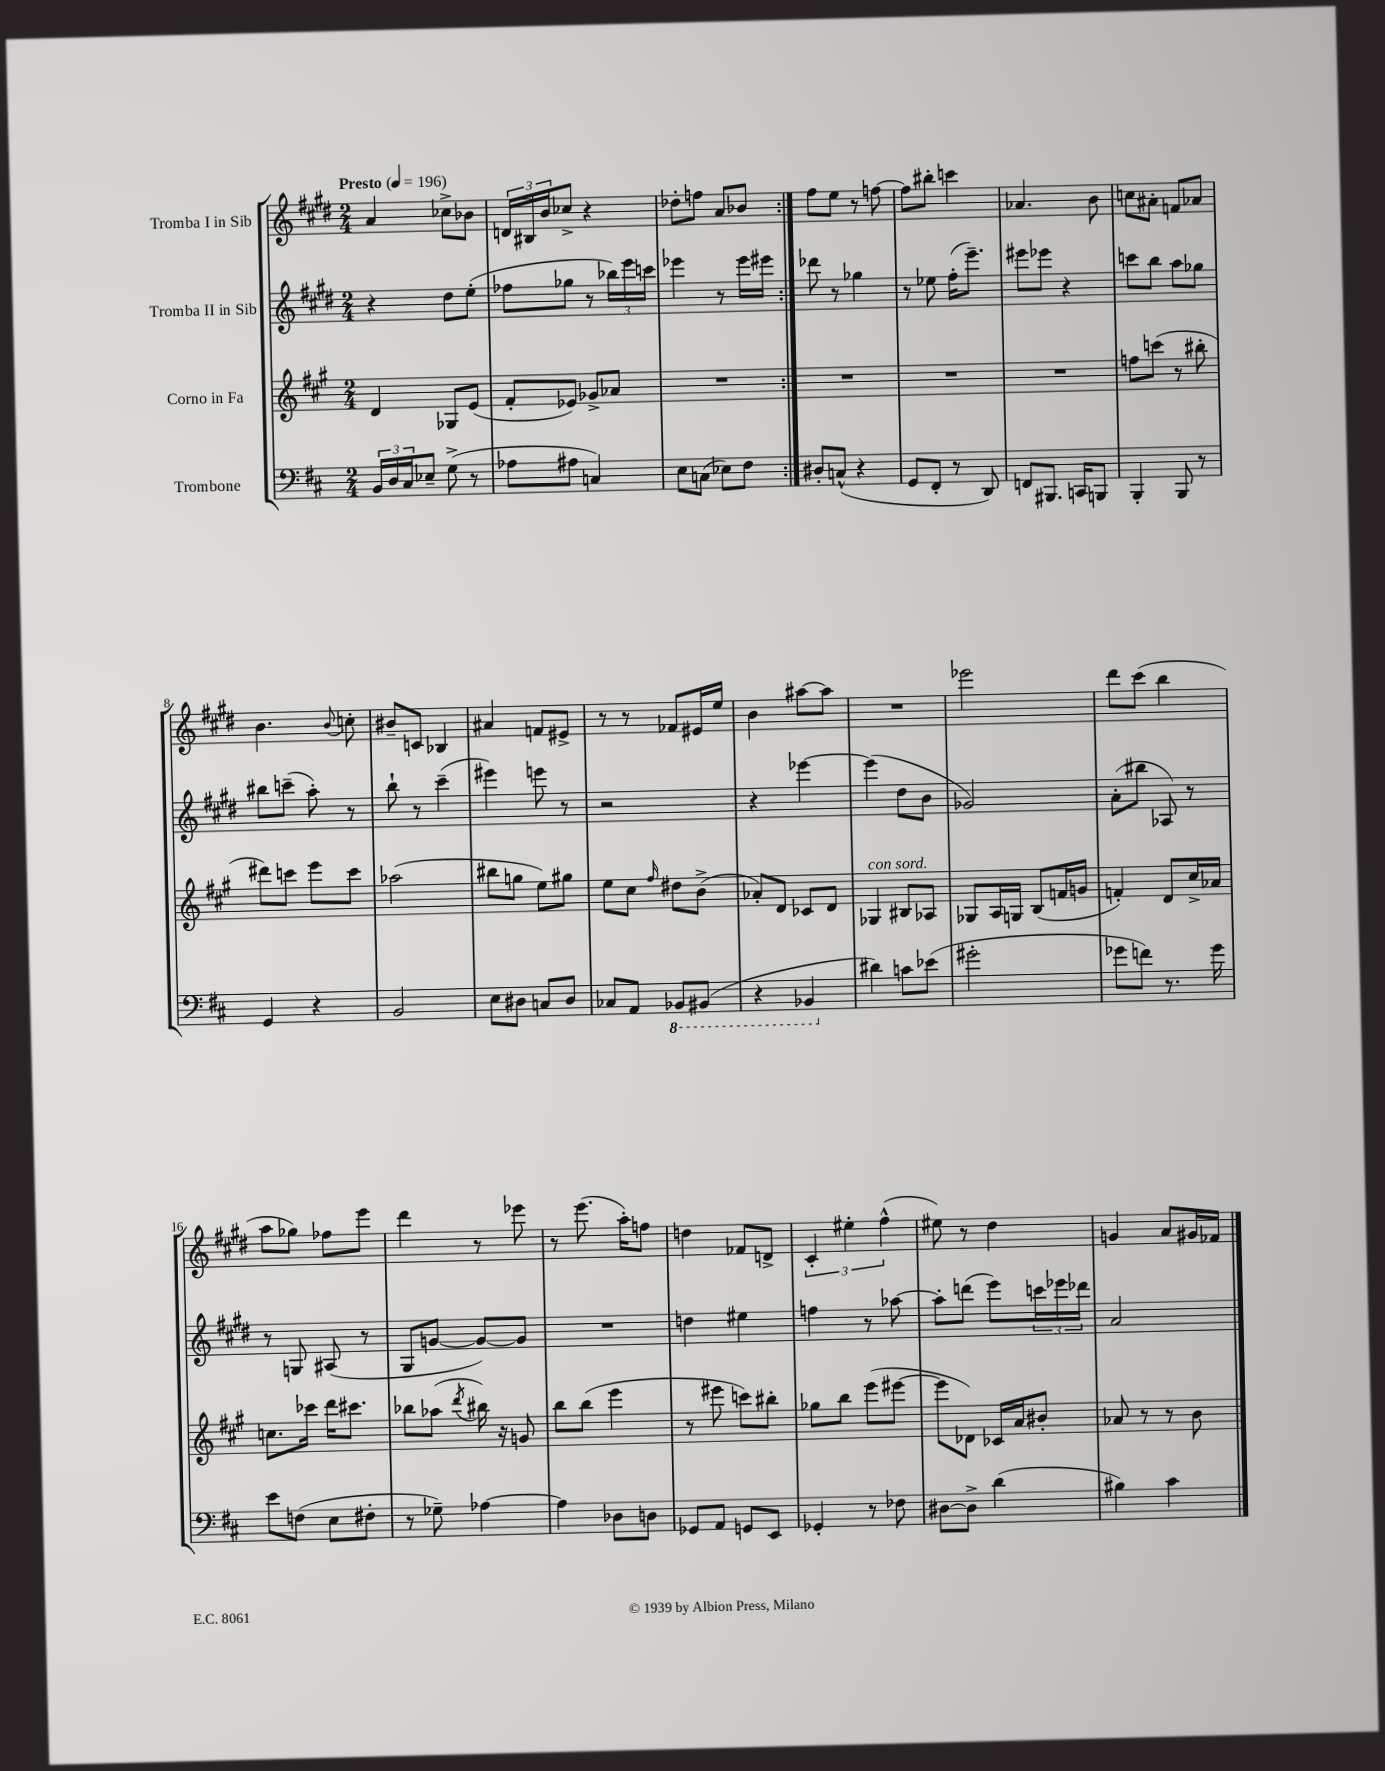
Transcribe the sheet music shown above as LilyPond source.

<<
\new StaffGroup <<
\new Staff = "s0" \with { instrumentName = "Tromba I in Sib" } {
    \clef treble \key e \major \numericTimeSignature \time 2/4 \tempo "Presto" 4 = 196
    \repeat volta 2 { a'4 ces''8-> bes'8 |
    \tuplet 3/2 { d'16 bis16 b'16 } ces''8-> r4 |
    des''8-. f''8 a'8 bes'8 | }
    fis''8 e''8 r8 f''8~ |
    f''8 bis''8-. c'''4 |
    aes'4. b'8 |
    c''8 ais'8-. f'8 aes'8 |
    b'4. \appoggiatura { b'8 } c''8-. |
    bis'8-- c'8 bes4 |
    ais'4 f'8 eis'8-> |
    r8 r8 fes'8 eis'16 e''16 |
    b'4 ais''8~ ais''8 |
    R2 |
    ees'''2 |
    dis'''8 cis'''8( b''4 |
    a''8 ges''8) fes''8 e'''8 |
    dis'''4 r8 ees'''8 |
    r8 e'''8.( a''16-.) f''8 |
    d''4 fes'8 d'8-> |
    \tuplet 3/2 { cis'4-. eis''4-. fis''4-^( } |
    eis''8) r8 dis''4 |
    g'4 a'8 gis'16 fes'16 \bar "|." |
}
\new Staff = "s1" \with { instrumentName = "Tromba II in Sib" } {
    \clef treble \key e \major \numericTimeSignature \time 2/4
    \repeat volta 2 { r4 dis''8 e''8-.( |
    fes''8 ges''8 r8 \tuplet 3/2 { bes''16) e'''16 c'''16 } |
    ees'''4 r8 ees'''16 eis'''16 | }
    des'''8 r8 ges''4 |
    r8 ees''8 fis''16-.( e'''8.--) |
    eis'''8 ees'''8 r4 |
    c'''8 b''8 a''8 ges''8 |
    bis''8 c'''8--( a''8-.) r8 |
    b''8-! r8 cis'''4--( |
    eis'''4) e'''8 r8 |
    r2 |
    r4 ees'''4~ |
    ees'''4( dis''8 b'8 |
    ges'2) |
    a'8-.( bis''8 aes8) r8 |
    r8 g8 ais8( r8 |
    gis8 g'8~ g'8~) g'8 |
    R2 |
    d''4 eis''4 |
    f''4 r8 aes''8~ |
    aes''8-. d'''8( e'''8) \tuplet 3/2 { c'''16 ees'''16 des'''16 } |
    a'2 \bar "|." |
}
\new Staff = "s2" \with { instrumentName = "Corno in Fa" } {
    \clef treble \key a \major \numericTimeSignature \time 2/4
    \repeat volta 2 { d'4 ges8 e'8( |
    fis'8-. ees'8) ges'8-> aes'8 |
    R2 | }
    R2 |
    R2 |
    R2 |
    f''8 c'''8( r8 bis''8-. |
    dis'''8) c'''8 e'''8 c'''8 |
    aes''2( |
    bis''8 g''8 e''8) gis''8 |
    e''8 cis''8 \grace { fis''16 } dis''8 b'8->( |
    aes'8-.) d'8 ces'8 d'8 |
    ges4^\markup { \italic "con sord." } bis8 aes8 |
    ges8 a16 g16 b8( f'16 g'16 |
    f'4-.) d'8 cis''16-> aes'16 |
    c''8. ces'''16 d'''16 cis'''8. |
    bes''8 aes''8( \acciaccatura { d'''8 } bis''16) r16 g'8 |
    b''8 b''8( e'''4 |
    r8 eis'''8 c'''8) bis''8-. |
    ges''8 b''8 e'''8( eis'''8~ |
    eis'''8 des'8) ces'16 a'16 bis'8-. |
    aes'8 r8 r8 b'8 \bar "|." |
}
\new Staff = "s3" \with { instrumentName = "Trombone" } {
    \clef bass \key d \major \numericTimeSignature \time 2/4
    \repeat volta 2 { \tuplet 3/2 { b,16 d16 cis16 } ees8-- g8->( r8 |
    aes8 ais8 c4) |
    e8 c8( ees8) fis8 | }
    dis8-. c8-^( r4 |
    g,8 fis,8-. r8 d,8) |
    f,8 bis,,8. c,16 b,,8 |
    b,,4-. b,,8 r8 |
    g,4 r4 |
    b,2 |
    e8 dis8 c8 dis8 |
    ces8 a,8 \ottava #-1 bes,,8 bis,,8( |
    r4 bes,,4 \ottava #0 |
    dis'4) c'8 ees'8( |
    gis'2-. |
    ges'8 f'8) r8. ges'16 |
    e'8 f8( e8 fis8-. |
    r8 ges8--) aes4~ |
    aes4 des8 d8 |
    ges,8 a,8 g,8 e,8 |
    ges,4-. r8 fes8 |
    dis8~ dis8-> d'4( |
    bis4) cis'4 \bar "|." |
}
>>
>>
